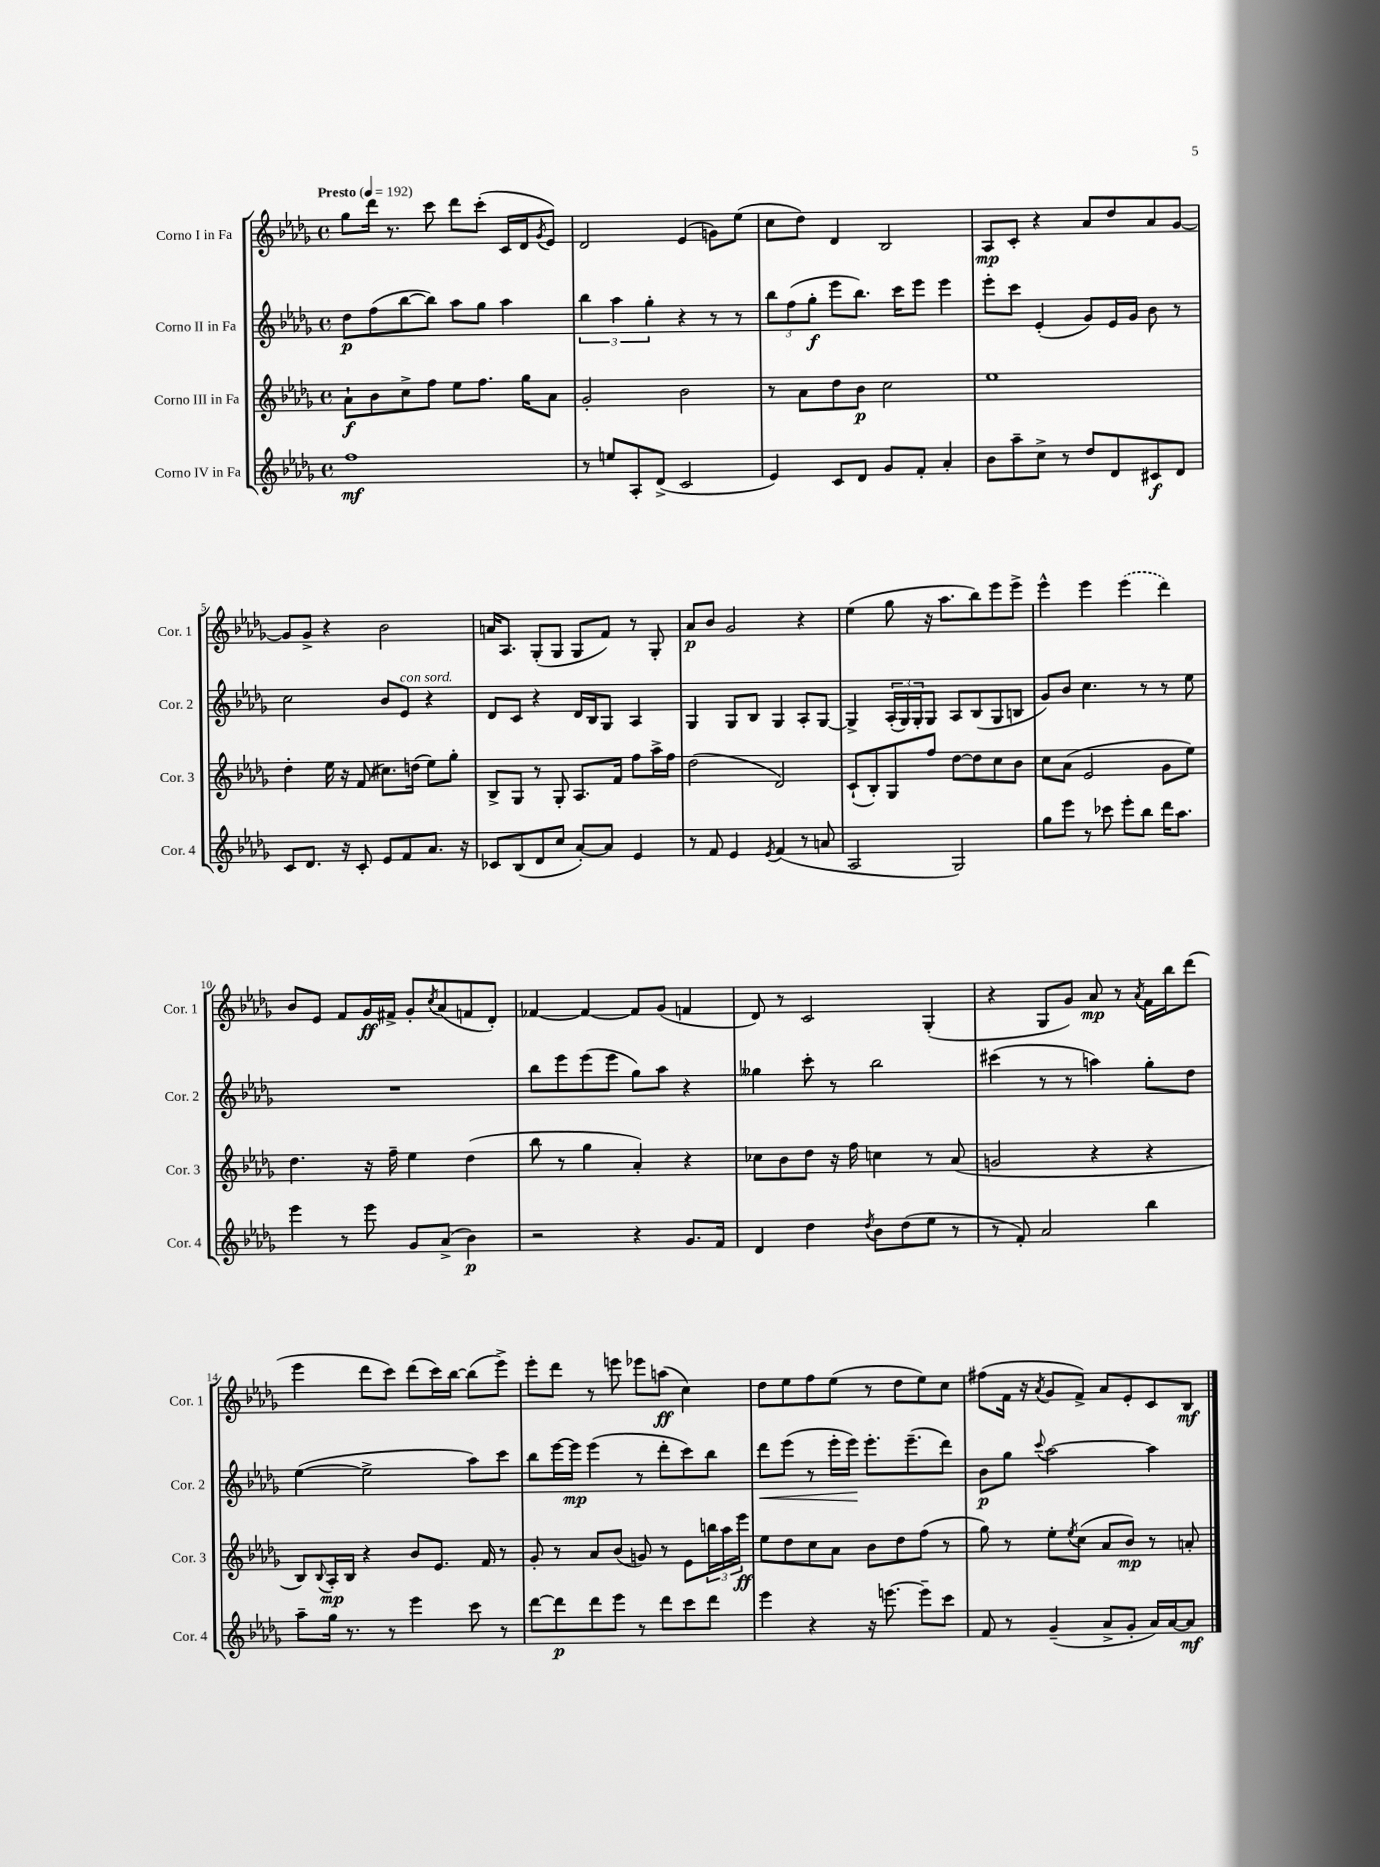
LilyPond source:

<<
\new StaffGroup <<
\new Staff = "s0" \with { instrumentName = "Corno I in Fa" shortInstrumentName = "Cor. 1" } {
    \clef treble \key des \major \defaultTimeSignature \time 4/4 \tempo "Presto" 4 = 192
    ges''8 des'''16 r8. c'''8 des'''8 c'''8-.( c'16 des'16 \acciaccatura { ges'8 } ees'8) |
    des'2 ees'4( g'8) ees''8( |
    c''8 des''8) des'4 bes2 |
    aes8\mp c'8-. r4 aes'8 des''8 aes'8 ges'8~ |
    ges'8 ges'8-> r4 bes'2 |
    a'16 aes8. ges8-.( ges8 ges8 f'8) r8 ges8-. |
    aes'8\p bes'8 ges'2 r4 |
    ees''4( ges''8 r16 aes''8. bes''8) ees'''8 ees'''8-> |
    ees'''4-^ ees'''4 \once \slurDashed ees'''4( des'''4) |
    bes'8 ees'8 f'8 ges'16\ff fis'16-> ges'8-. \acciaccatura { c''8 } aes'8( f'8 des'8-.) |
    fes'4~ fes'4~ fes'8 ges'8( f'4 |
    des'8) r8 c'2 ges4-.( |
    r4 ges8 ges'8) aes'8\mp r8 \acciaccatura { aes'8 } f'16 bes''16 des'''8( |
    ees'''4 des'''8 c'''8) des'''8( c'''16) bes''16~ bes''8( ees'''8->) |
    ees'''8-. des'''8 r8 e'''8 ees'''8 a''8\ff( c''4) |
    des''8 ees''8 f''8 ees''8( r8 des''8 ees''8) c''8 |
    fis''8( f'16 r16 \acciaccatura { aes'8 } ges'8 f'8->) aes'8 ees'8-. c'8 bes8\mf \bar "|." |
}
\new Staff = "s1" \with { instrumentName = "Corno II in Fa" shortInstrumentName = "Cor. 2" } {
    \clef treble \key des \major \defaultTimeSignature \time 4/4
    des''8\p f''8( bes''8~ bes''8) aes''8 ges''8 aes''4 |
    \tuplet 3/2 { bes''4 aes''4 ges''4-. } r4 r8 r8 |
    \tuplet 3/2 { bes''8 f''8( ges''8-.\f } ees'''8 bes''8.) c'''16 ees'''8 ees'''4 |
    ees'''8-. c'''8 ees'4-.( ges'8) ees'16 ges'16 bes'8 r8 |
    c''2 bes'8 ees'8^\markup { \italic "con sord." } r4 |
    des'8 c'8 r4 des'16 bes16 ges8 aes4 |
    ges4 ges8 bes8 ges4 aes8-. ges8~ |
    ges4-> \tuplet 3/2 { aes16-.( ges16) ges16-. } ges8 aes8 bes8( ges8 b8 |
    ges'8) bes'8 c''4. r8 r8 ees''8 |
    R1 |
    bes''8 ees'''8 ees'''8( ees'''8 ges''8) aes''8 r4 |
    geses''4 c'''8-. r8 bes''2 |
    cis'''4( r8 r8 a''4) ges''8-. des''8 |
    ees''4~( ees''2-> aes''8) c'''8 |
    bes''8 ees'''16~ ees'''16\mp ees'''4( r8 des'''8-. c'''8) bes''8 |
    des'''8\< ees'''8( r8 ees'''16-. ees'''16\!) ees'''8.-. ees'''8.--( des'''8) |
    bes'8\p ges''8 \appoggiatura { c'''8 } aes''2~ aes''4 \bar "|." |
}
\new Staff = "s2" \with { instrumentName = "Corno III in Fa" shortInstrumentName = "Cor. 3" } {
    \clef treble \key des \major \defaultTimeSignature \time 4/4
    aes'8-!\f bes'8 c''8-> f''8 ees''8 f''8. ges''16 aes'8 |
    ges'2-. bes'2 |
    r8 aes'8 des''8 bes'8\p c''2 |
    ees''1 |
    des''4-. ees''16 r16 f'8( cis''8.) d''16( ees''8) ges''8-. |
    bes8-> ges8 r8 ges8-. aes8. f'16 f''8 aes''16-> f''16 |
    des''2( des'2) |
    c'8-!( bes8-.) ges8 f''8 des''8~ des''8 c''8 bes'8 |
    c''8 aes'8( ees'2 ges'8 ees''8) |
    des''4. r16 f''16-- ees''4 des''4( |
    bes''8 r8 ges''4 aes'4-.) r4 |
    ces''8 bes'8 des''8 r16 f''16 c''4 r8 aes'8( |
    g'2 r4 r4 |
    bes8) \appoggiatura { bes8 } aes16-.\mp bes16 r4 bes'8 ees'8. f'16 r8 |
    ges'8-. r8 aes'8 bes'8( g'8) r8 ees'8 \tuplet 3/2 { b''16 aes''16 ees'''16\ff } |
    ees''8 des''8 c''8 aes'8 bes'8 des''8 f''8( r8 |
    ges''8) r8 ees''8-. \acciaccatura { ees''8 } c''8( aes'8 bes'8\mp) r8 a'8-. \bar "|." |
}
\new Staff = "s3" \with { instrumentName = "Corno IV in Fa" shortInstrumentName = "Cor. 4" } {
    \clef treble \key des \major \defaultTimeSignature \time 4/4
    f''1\mf |
    r8 e''8 aes8-. des'8->( c'2 |
    ees'4) c'8 des'8 ges'8 f'8-. aes'4-. |
    bes'8 aes''8-- c''8-> r8 des''8 des'8 cis'8\f des'8 |
    c'8 des'8. r16 c'8-. ees'8 f'8 aes'8. r16 |
    ces'8 bes8( des'8 c''8 aes'8~-.) aes'8 ees'4 |
    r8 f'8 ees'4 \acciaccatura { ees'8 } f'4( r8 a'8 |
    aes2 ges2) |
    ges''8 ees'''8 r8 ces'''8 ees'''8-. bes''8 des'''16 aes''8. |
    ees'''4 r8 ees'''8 ges'8 aes'8->( bes'4\p) |
    r2 r4 ges'8. f'16 |
    des'4 des''4 \acciaccatura { des''8 } bes'8 des''8( ees''8 r8 |
    r8 f'8-.) aes'2 bes''4 |
    aes''8-- ges''16 r8. r8 ees'''4 c'''8 r8 |
    des'''8~ des'''8\p des'''8 ees'''8 r8 des'''8 c'''8 des'''8 |
    ees'''4 r4 r16 e'''8.~ e'''8-- c'''8 |
    f'8 r8 ges'4--( aes'8-> ges'8-. aes'16) aes'16~ aes'8\mf \bar "|." |
}
>>
>>
